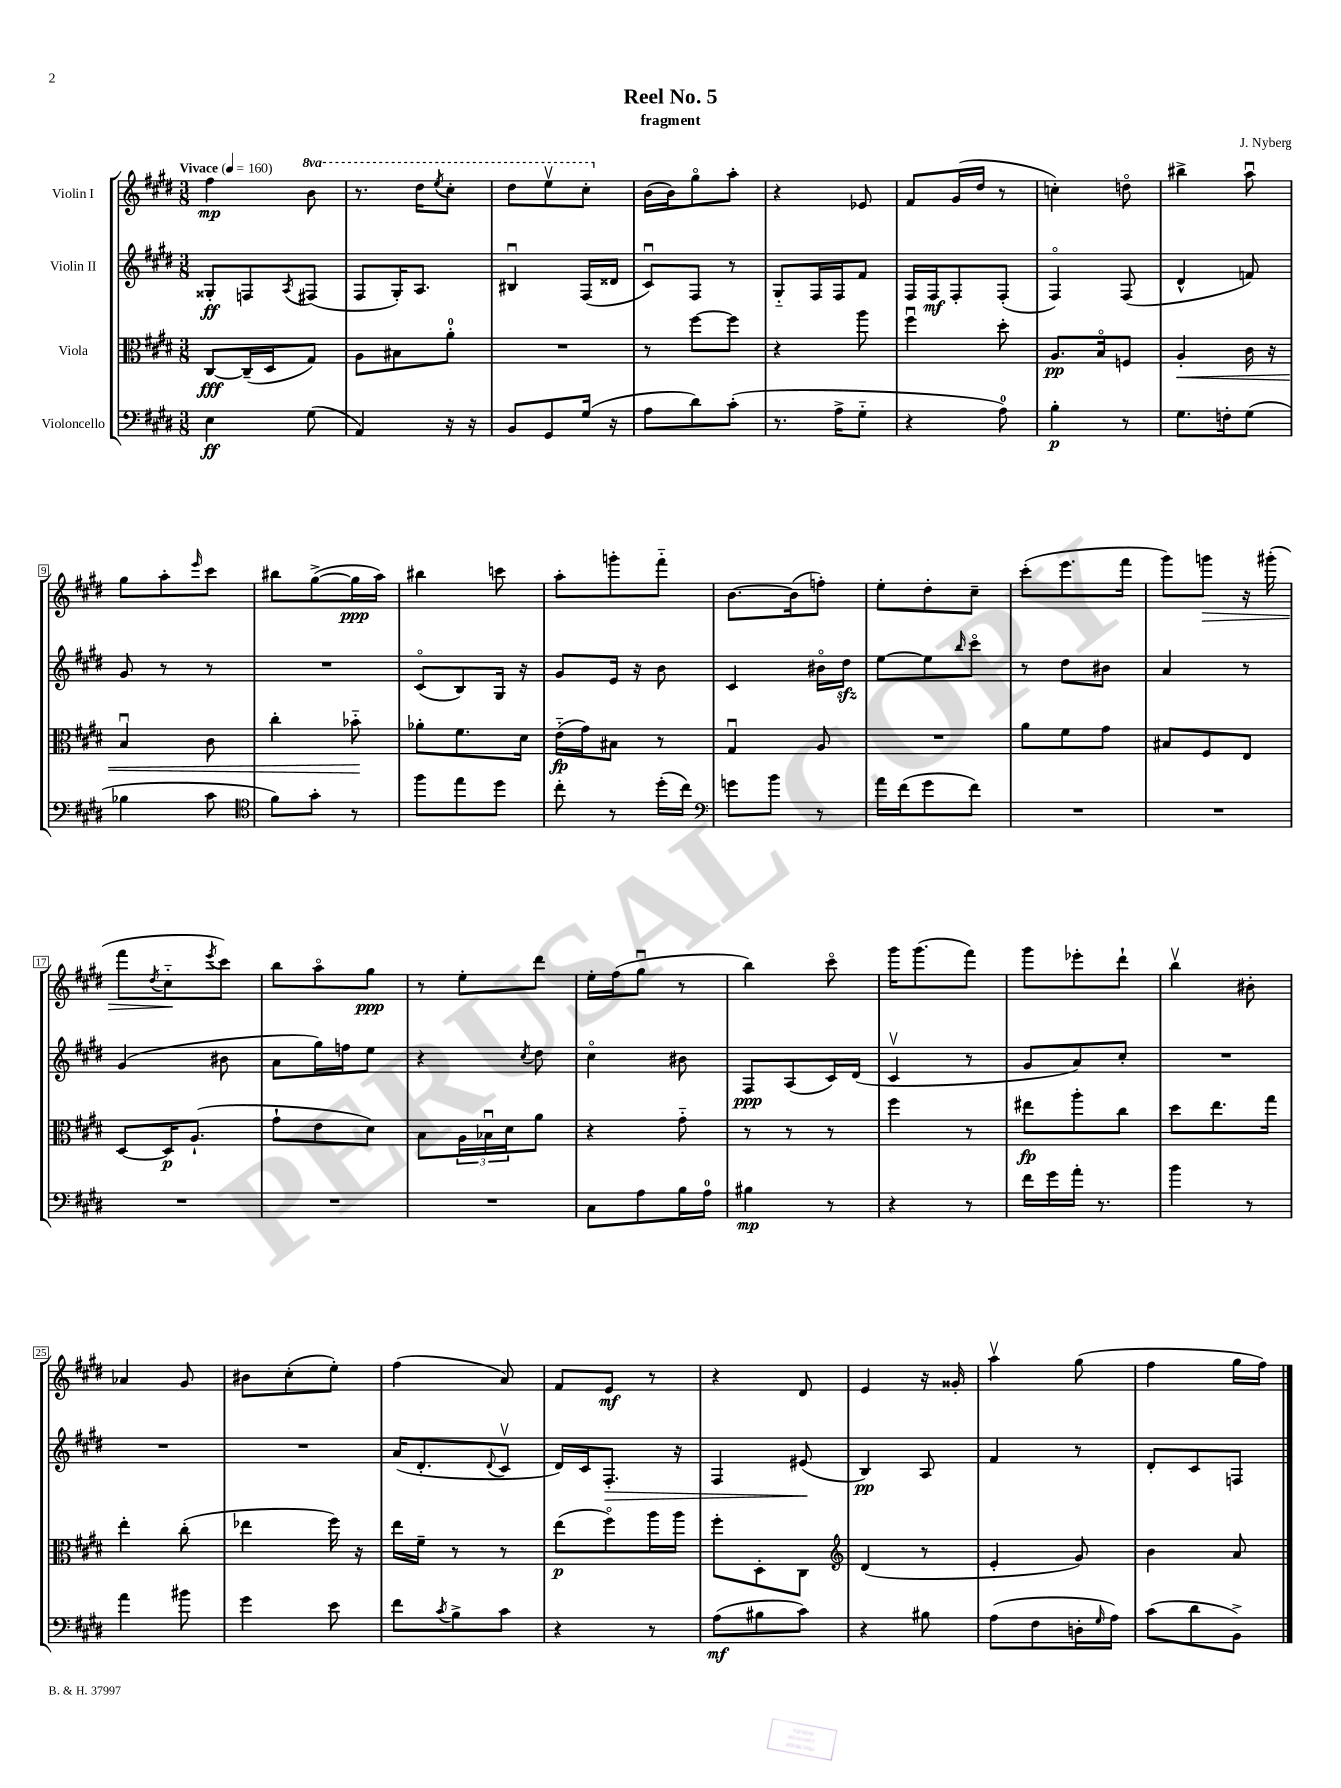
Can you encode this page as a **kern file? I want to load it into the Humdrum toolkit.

**kern	**kern	**kern	**kern
*staff4	*staff3	*staff2	*staff1
*clefF4	*clefC3	*clefG2	*clefG2
*k[f#c#g#d#]	*k[f#c#g#d#]	*k[f#c#g#d#]	*k[f#c#g#d#]
*M3/8	*M3/8	*M3/8	*M3/8
*MM160	*MM160	*MM160	*MM160
4E\	[8C#/L	8G##'/L	4ff#\
.	(16C#~/]L	8F/	.
.	16D#/J	.	.
.	.	8qA/	.
(8G#\	8G#/J)	(8F#/J	8bb\
=	=	=	=
4AA/)	8A\L	8F#/L	8.r
.	8B#\	16G#'/K)	.
.	.	8.A/J	16ddd#\LK
.	.	.	8qeee/
16r	8a'\J	.	8ccc#'\J
16r	.	.	.
=	=	=	=
8BB/L	4.r	4B#u/	8ddd#\L
8GG#/	.	.	8eeev\
(16G#/Jk	.	(16F#/LL	8ccc#'\J
16r	.	16d##/JJ	.
=	=	=	=
8A\L	8r	8c#u/L)	(16b\LL
.	.	.	16b\J)
8d#\)	[8ff#\L	8F#/J	8gg#o\
(8c#'\J	8ff#\]J	8r	8aa'\J
=	=	=	=
8.r	4r	8G#'~/L	4r
.	.	16F#/L	.
16A^\LK	.	16F#/J	.
8G#'~\J	8aa\	8f#/J	8e-/
=	=	=	=
4r	4ff#u\	16F#/LL	8f#/L
.	.	16F#/J	.
.	.	8F#'/	(16g#/L
.	.	.	16dd#/JJ
8A\)	8dd#'\	(8F#'/J	8r
=	=	=	=
4B'\	8.A/L	4F#o/)	4cc'\)
.	16Bo/k	.	.
8r	8F/J	(8F#/	8ddo\
=	=	=	=
8.G#\L	4A'/	4d#^^/	4bb#^\
16F'\k	.	.	.
(8G#\J	16c#\	8f/)	8aau\
.	16r	.	.
=	=	=	=
4B-\	4Bu/	8g#/	8gg#\L
.	.	8r	8aa'\
.	.	.	16qqeee/
8c#\	8c#\	8r	8ccc#\J
=	=	=	=
*clefC4	*	*	*
8f#\L)	4cc#'\	4.r	8bb#\L
8g#'\J	.	.	([8gg#^\
8r	8b-'~\	.	16gg#\]L
.	.	.	16aa\JJ)
=	=	=	=
8ff#\L	8a-'\L	(8c#o/L	4bb#\
8ee\	8.f#\	8B/)	.
8dd#\J	.	16G#/Jk	8ccc\
.	16d#\Jk	16r	.
=	=	=	=
8cc#'\	(16e'~\LL	8g#/L	8aa'\L
.	16g#\J)	.	.
8r	8B#\J	16e/Jk	8ggg'\
.	.	16r	.
(16dd#'\LL	8r	8b\	8fff#'~\J
16cc#\JJ)	.	.	.
=	=	=	=
*clefF4	*	*	*
8g\L	4G#u/	4c#/	[8.b\L
8b\J	.	.	.
.	.	.	(16b\]k
8r	8A/	16b#o\LL	8ff'\J)
.	.	16dd#\JJ	.
=	=	=	=
16a\LL	4.r	[8ee\L	8ee'\L
(16f#\J	.	.	.
8g#\	.	8ee\]	8dd#'\
.	.	16qqbb/	.
8f#\J)	.	8ccc#o\J	8cc#~\J
=	=	=	=
4.r	8a\L	8r	(8ccc#'\L
.	8f#\	8dd#\L	8.eee\
.	8g#\J	8b#\J	.
.	.	.	16fff#\Jk
=	=	=	=
4.r	8B#/L	4a/	8ggg#\L)
.	8F#/	.	8ggg\J
.	8E/J	8r	16r
.	.	.	(16ggg#'\
=	=	=	=
4.r	[8D#/L	(4g#/	8fff#\L
.	.	.	8qdd#/
.	16D#/]K	.	8cc#'~\
.	(8.A`/J	.	.
.	.	.	8qeee/
.	.	8b#\	8ccc#\J)
=	=	=	=
4.r	8g#`\L	8a\L	8bb\L
.	8e\	16gg#\L)	8aao\
.	.	16ff\J	.
.	8d#\J)	8ee\J	8gg#\J
=	=	=	=
4.r	8B\L	4r	8r
.	24A\L	.	8ee'\L
.	24B-u\	.	.
.	24d#\J	.	.
.	.	8qcc#/	.
.	8a\J	8dd#\	8ddd#\J
=	=	=	=
8C#\L	4r	4cc#o\	16ee'\LL
.	.	.	(16ff#\J
8A\	.	.	8gg#u\J
16B\L	8g#'~\	8b#\	8r
16A\JJ	.	.	.
=	=	=	=
4B#\	8r	8F#/L	4bb\)
.	8r	(8A/	.
8r	8r	16c#/L)	8ccc#o\
.	.	(16d#/JJ	.
=	=	=	=
4r	4ff#\	4c#v/	16ggg#\LK
.	.	.	(8.ggg#\
8r	8r	8r	8fff#\J)
=	=	=	=
16f#\LL	8ee#\L	8g#/L	8ggg#\L
16g#\	.	.	.
16a'\JJ	8aa'\	8a/)	8eee-'\
8.r	.	.	.
.	8cc#\J	8cc#'/J	8ddd#`\J
=	=	=	=
4b\	8dd#\L	4.r	4bbv\
.	8.ee\	.	.
8r	.	.	8b#'\
.	16gg#\Jk	.	.
=	=	=	=
4a\	4ee'\	4.r	4a-/
8b#\	(8cc#'\	.	8g#/
=	=	=	=
4g#\	4ee-\	4.r	8b#\L
.	.	.	(8cc#'\
8e\	16ff#\)	.	8ee'\J)
.	16r	.	.
=	=	=	=
8f#\L	16ee\LL	(16a/LK	(4ff#\
.	16f#~\JJ	8.d#'/	.
8qc#/	.	.	.
8B^\	8r	.	.
.	.	8qqd#/	.
8c#\J	8r	8c#v/J	8a/)
=	=	=	=
4r	(8ee\L	16d#/LL)	8f#/L
.	.	16c#/J	.
.	8ff#o\)	8.F#'/J	8e/J
8r	16aa\L	.	8r
.	16aa\JJ	16r	.
=	=	=	=
(8A\L	8ff#'\L	4F#/	4r
8B#\	8D#'\	.	.
8c#\J)	8C#\J	(8e#/	8d#/
=	=	=	=
*	*clefG2	*	*
4r	(4d#/	4B/)	4e/
8B#\	8r	8A/	16r
.	.	.	16g##'/
=	=	=	=
(8A\L	4e'/	4f#/	4aav\
8F#\	.	.	.
16D'\L	8g#/)	8r	(8gg#\
16qqG#/	.	.	.
16A\JJ)	.	.	.
=	=	=	=
(8c#\L	4b\	8d#'/L	4ff#\
8d#\	.	8c#/	.
8BB^\J)	8a/	8F/J	16gg#\LL
.	.	.	16ff#\JJ)
==	==	==	==
*-	*-	*-	*-
